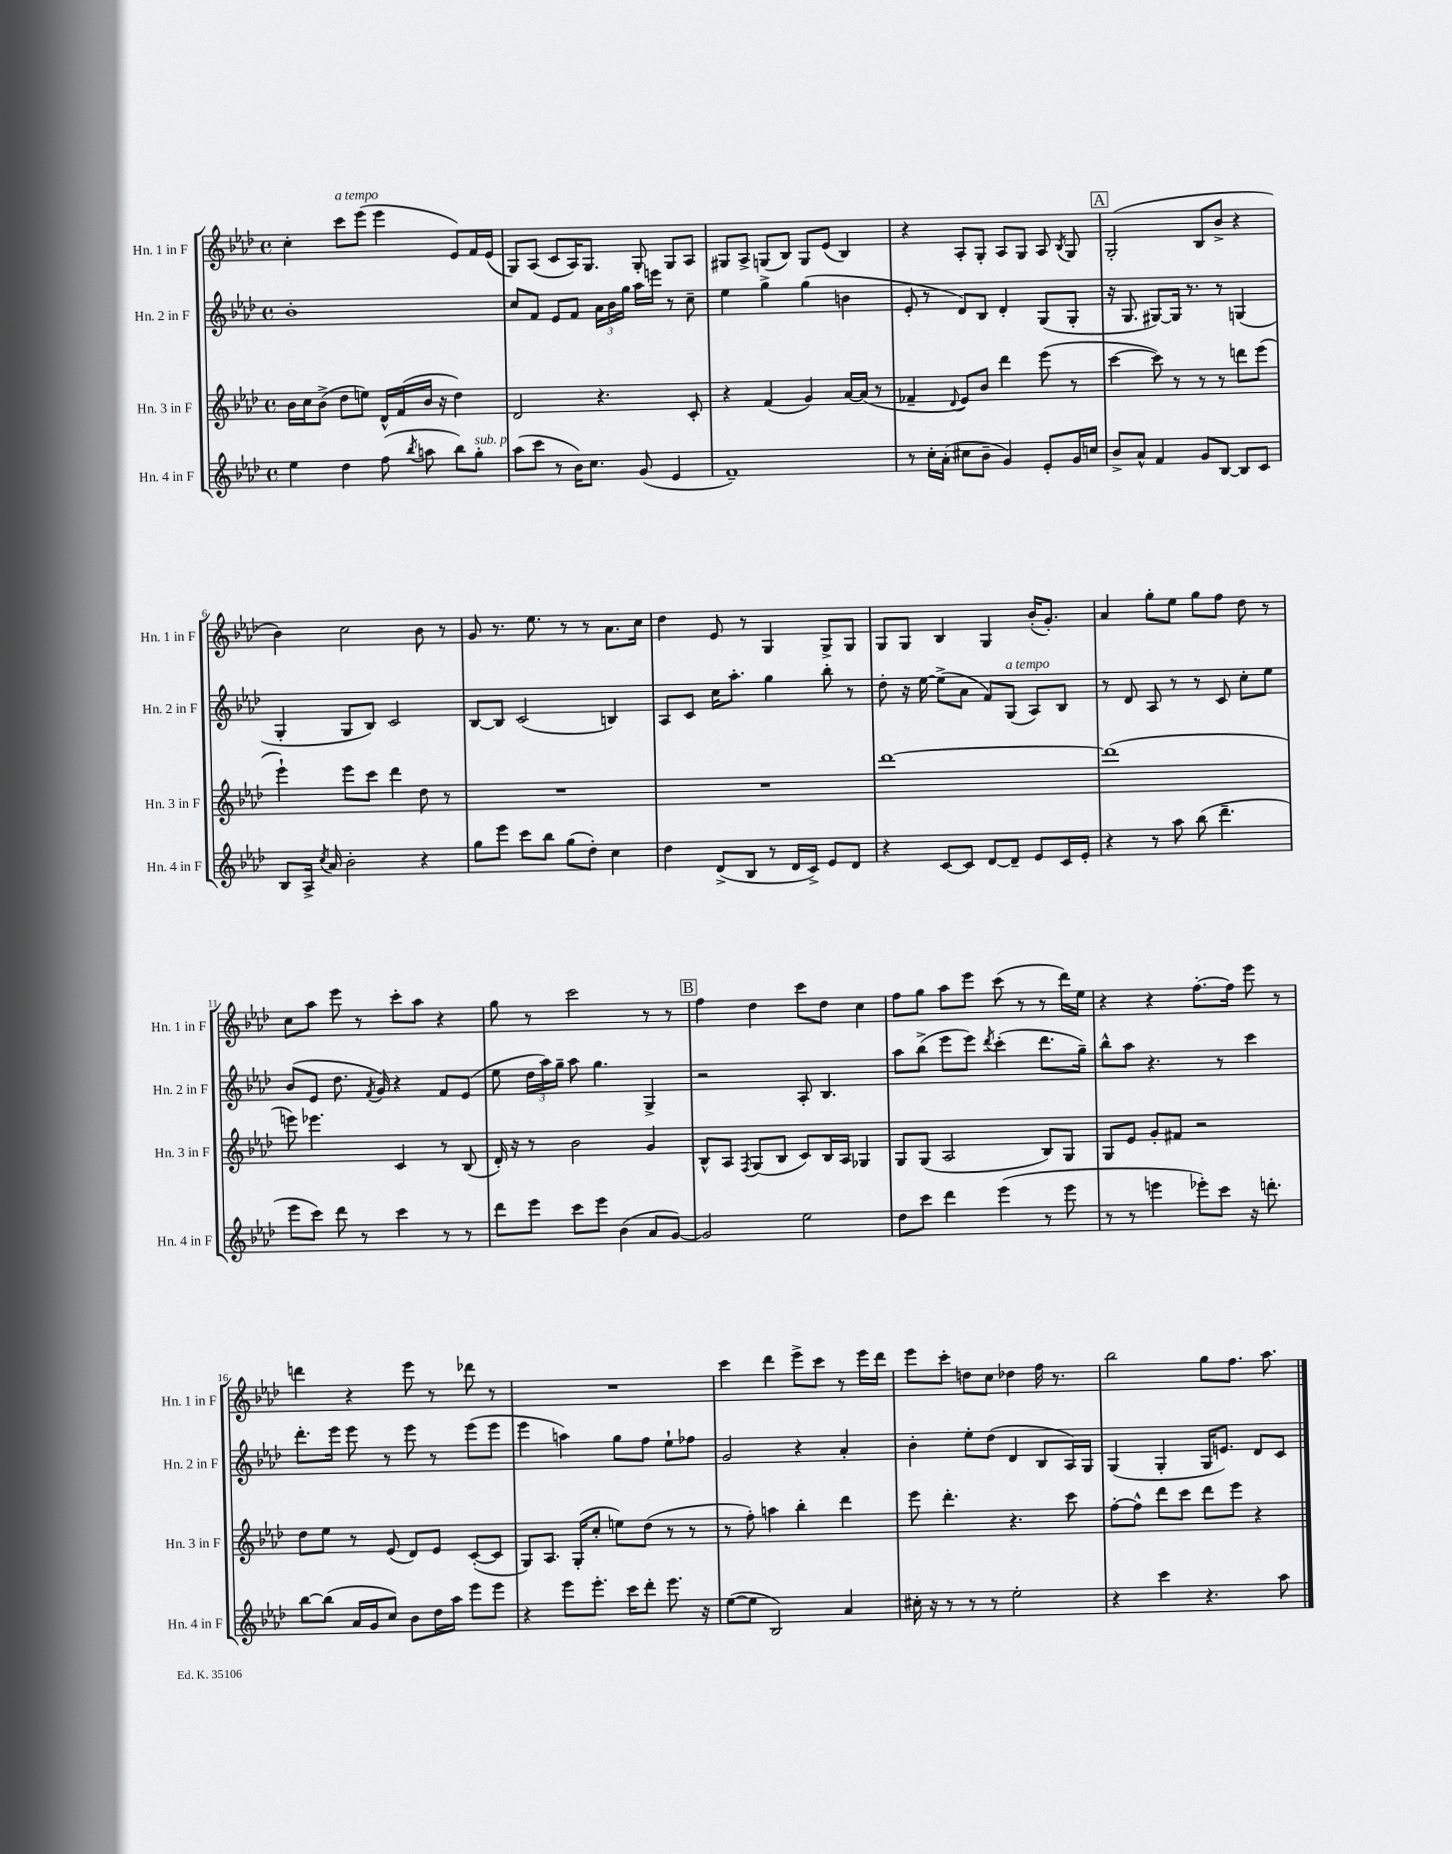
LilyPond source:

<<
\new StaffGroup <<
\new Staff = "s0" \with { instrumentName = "Hn. 1 in F" shortInstrumentName = "Hn. 1 in F" } {
    \clef treble \key aes \major \defaultTimeSignature \time 4/4
    \autoBeamOff c''4-. c'''8[^\markup { \italic "a tempo" } ees'''8]( ees'''4 ees'8[) f'16 ees'16]( |
    g8[) aes8]( c'8[ aes16) g8.] g8-. g8[ aes8] |
    gis8[ aes8]-> g8[( bes8]) g8[ ees'8]( bes4) |
    r4 aes8[-. g8]-. aes8[ g8] aes8 \acciaccatura { bes8 } g8 |
    \mark \markup { \box "A" } g2-.( bes8[ bes'8]-> r4 |
    bes'4) c''2 bes'8 r8 |
    g'8 r8. ees''8. r8 r8 aes'8.[ c''16] |
    des''4 ees'8 r8 g4 g8[-> g8] |
    g8[ g8] bes4 g4 bes'16[-.( g'8.]-.) |
    aes'4 g''8[-. ees''8] g''8[ f''8] des''8 r8 |
    c''8[ aes''8] ees'''8 r8 c'''8[-. aes''8] r4 |
    g''8 r8 c'''2 r8 r8 |
    \mark \markup { \box "B" } f''4 des''4 c'''8[ des''8] c''4 |
    f''8[ g''8] aes''8[ ees'''8] c'''8( r8 r8 des'''16[) ees''16] |
    r4 r4 f''8.[~-. f''16] ees'''8 r8 |
    d'''4 r4 ees'''8 r8 des'''8 r8 |
    R1 |
    c'''4 des'''4 ees'''8[-> c'''8] r8 ees'''16[ des'''16] |
    ees'''8[ c'''8]-. d''8[ c''8] des''4 f''16 r8. |
    bes''2 g''8[ f''8.] aes''8. \bar "|." |
}
\new Staff = "s1" \with { instrumentName = "Hn. 2 in F" shortInstrumentName = "Hn. 2 in F" } {
    \clef treble \key aes \major \defaultTimeSignature \time 4/4
    \autoBeamOff bes'1-. |
    c''8[ f'8] ees'8[ f'8] \tuplet 3/2 { aes'16[ bes'16 g''16] } aes''16[ e'''16] r8 c''8-- |
    ees''4 g''4-> g''4( b'4 |
    ees'8-. r8 des'8[) bes8] des'4-. g8[( g8]-. |
    \mark \markup { \box "A" } r16 g8. gis8[~) gis16] r8. r8 g4( |
    g4-. g8[ bes8]) c'2 |
    bes8[~ bes8] c'2( b4) |
    aes8[ c'8] c''16[ aes''8.]-. g''4 bes''8-. r8 |
    des''8-. r16 ees''16~ ees''8[->( aes'8] f'8[) g8]^\markup { \italic "a tempo" }( aes8[) bes8] |
    r8 des'8 aes8 r8 r8 c'8 c''8[-. ees''8] |
    bes'8[( ees'8] des''8. \acciaccatura { f'8 } g'16) r4 f'8[ ees'8]( |
    ees''8 \tuplet 3/2 { des''16[ aes''16) g''16]-- } aes''8 g''4. g4-> |
    \mark \markup { \box "B" } r2 aes8-. bes4. |
    aes''8[ bes''8]->( ees'''8[ ees'''8]) \acciaccatura { des'''8 } c'''4-.( des'''8.[ g''16]--) |
    bes''8[-^ aes''8] r4. r8 c'''4 |
    des'''8.[-. ees'''16] ees'''8 r8 ees'''8 r8 ees'''8[( ees'''8] |
    ees'''4 a''4) g''8[ f''8] ees''8[-! fes''8] |
    g'2 r4 aes'4-. |
    bes'4-. ees''8[-. des''8]( des'4 bes8[ aes16) g16] |
    g4( g4-. g16[ e'8.]) des'8[ c'8] \bar "|." |
}
\new Staff = "s2" \with { instrumentName = "Hn. 3 in F" shortInstrumentName = "Hn. 3 in F" } {
    \clef treble \key aes \major \defaultTimeSignature \time 4/4
    \autoBeamOff bes'16[ c''16 bes'8]->( des''8[ e''8]) des'16[-^ f'16( bes'16] r16 des''4) |
    des'2 r4. c'8-. |
    r4 f'4( g'4) aes'16[~ aes'16]( r8 |
    fes'4-- \appoggiatura { des'8 } ees'8[) bes'8] des'''4 ees'''8( r8 |
    \mark \markup { \box "A" } c'''4~ c'''8) r8 r8 r8 d'''8[ ees'''8]( |
    ees'''4-!) ees'''8[ c'''8] des'''4 des''8 r8 |
    R1 |
    R1 |
    des'''1~ |
    des'''1( |
    e'''8) ees'''4. c'4 r8 bes8( |
    des'16-.) r16 r8 bes'2 g'4 |
    \mark \markup { \box "B" } bes8[-^ aes8] \acciaccatura { f8 } g8[( bes8] c'8[) bes16 aes16] ges4 |
    g8[ g8]( aes2 bes8[) g8] |
    g8[ ees'8] g'8[-. fis'8] r2 |
    des''8[ ees''8] r8 ees'8( des'8[) ees'8] c'8[~-.( c'8] |
    g8[) aes8.] g16[-.( c''8]-. e''8[) des''8]( r8 r8 |
    r8 f''8-.) a''4 bes''4-. des'''4 |
    ees'''8 des'''4.-. r4. c'''8 |
    f''8[~-. f''8]-^ des'''8[ c'''8] des'''8[ ees'''8] r4 \bar "|." |
}
\new Staff = "s3" \with { instrumentName = "Hn. 4 in F" shortInstrumentName = "Hn. 4 in F" } {
    \clef treble \key aes \major \defaultTimeSignature \time 4/4
    \autoBeamOff ees''4 des''4 f''8( \acciaccatura { bes''8 } a''8 bes''8[) g''8]-.^\markup { \italic "sub. p" } |
    aes''8[( c'''8] r8 bes'16[) c''8.] g'8( ees'4 |
    f'1--) |
    r8 c''16[-. aes'16]-.( cis''8[ bes'8]-- g'4) ees'8[-. g'16 c''16] |
    \mark \markup { \box "A" } bes'8[-> aes'8]-^ f'4 g'8[ bes8]~ bes8[ c'8] |
    bes8[ aes16]-> \acciaccatura { c''8 } aes'16 bes'2-. r4 |
    g''8[ ees'''8] c'''8[ bes''8] g''8[( des''8]-.) c''4 |
    des''4 des'8[->( bes8] r8 des'16[ c'16]->) ees'8[ des'8] |
    r4 c'8[~ c'8] des'8[~ des'8]-- ees'8[ c'16 ees'16]-. |
    r4 r8 aes''8 bes''8( des'''4.-- |
    ees'''8[ c'''8]) des'''8 r8 c'''4 r8 r8 |
    des'''8[ ees'''8] c'''8[ ees'''8] bes'4( aes'8[ g'8]~) |
    \mark \markup { \box "B" } g'2 ees''2 |
    des''8[ c'''8] des'''4 ees'''4( r8 ees'''8 |
    r8 r8 e'''4 ees'''8[-.) c'''8] r16 d'''8.-. |
    bes''8[~ bes''8]( aes'16[ g'16 c''8]) bes'8[ des''16 aes''16] ees'''8[ ees'''8] |
    r4 ees'''8[ ees'''8.]-. c'''16[ des'''8]-. ees'''8. r16 |
    ees''8[~( ees''8] bes2) aes'4 |
    cis''16-. r16 r8 r8 r8 ees''2-. |
    r4 c'''4 r4. aes''8 \bar "|." |
}
>>
>>
